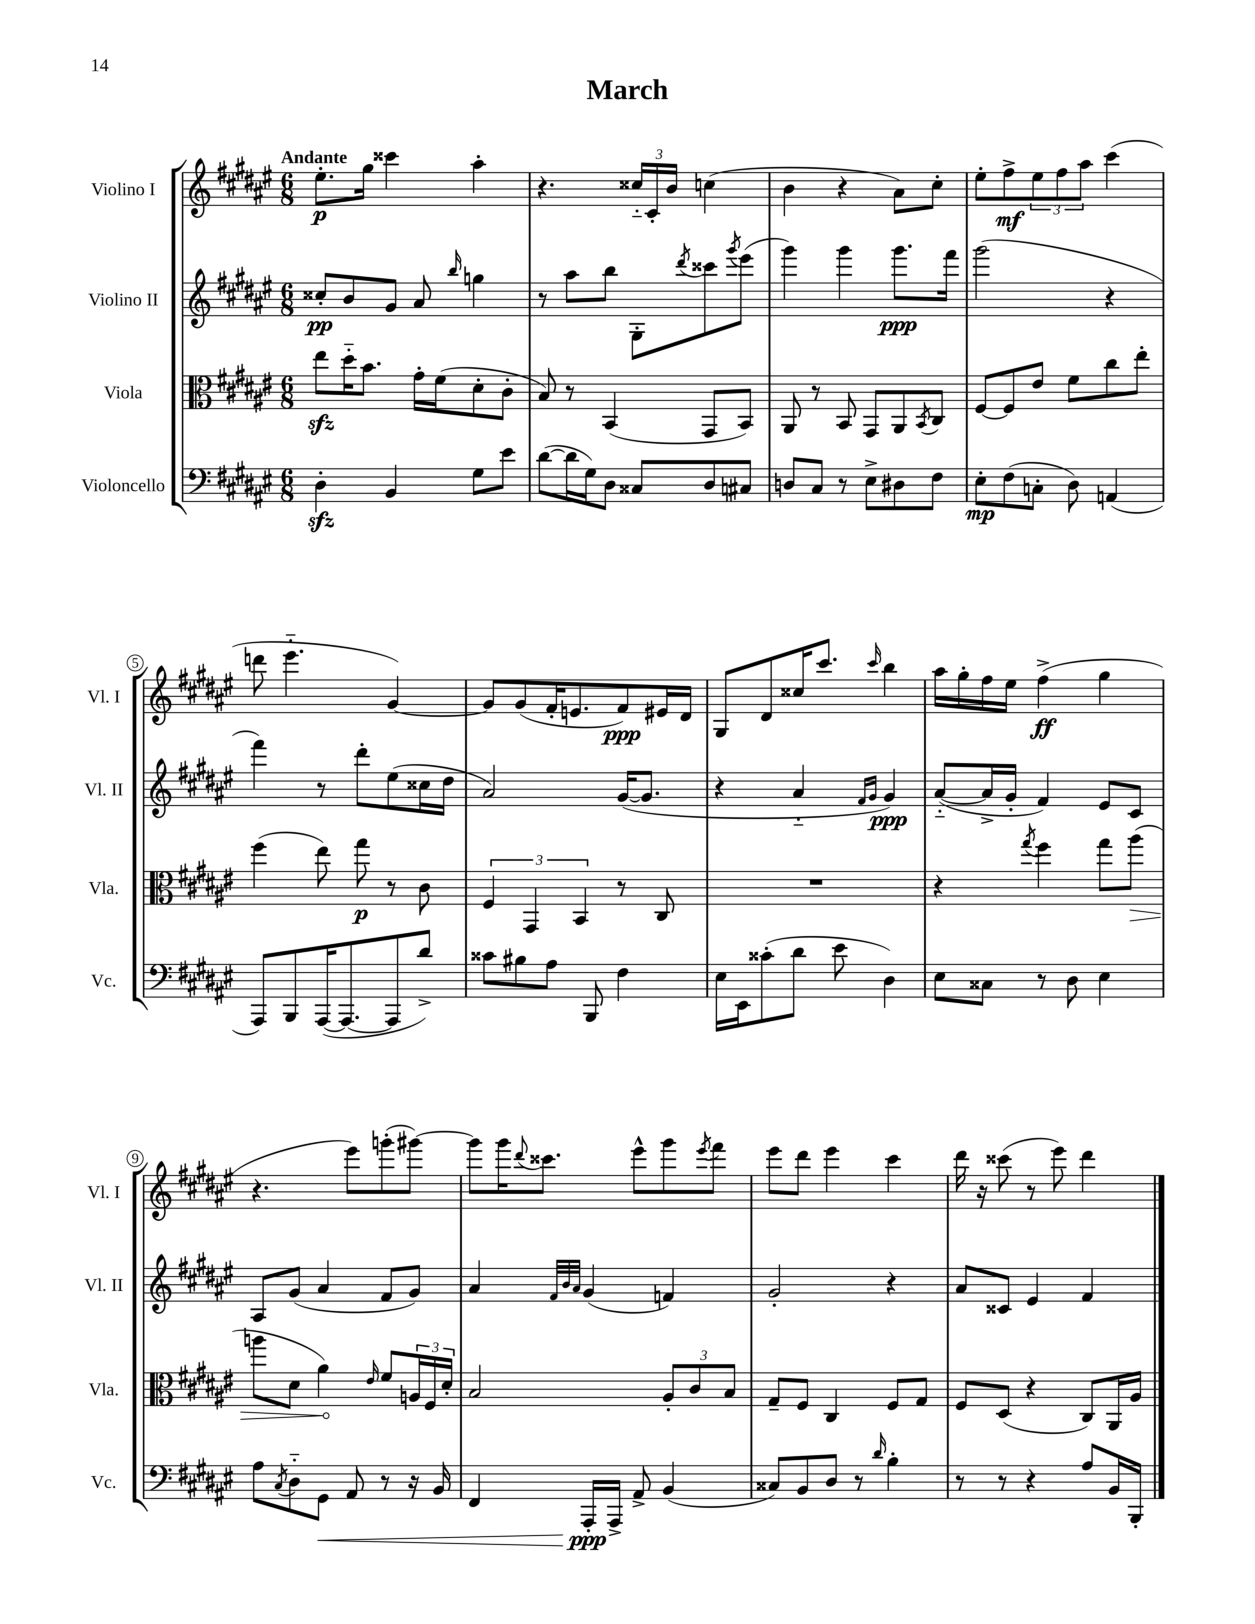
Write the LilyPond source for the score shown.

\header { title = "March" }
<<
\new StaffGroup <<
\new Staff = "s0" \with { instrumentName = "Violino I" shortInstrumentName = "Vl. I" } {
    \clef treble \key fis \major \numericTimeSignature \time 6/8 \tempo "Andante"
    eis''8.-.\p gis''16 cisis'''4 ais''4-. |
    r4. \tuplet 3/2 { cisis''16-_ cis'16-. b'16 } c''4( |
    b'4 r4 ais'8) cis''8-. |
    eis''8-. fis''8->\mf \tuplet 3/2 { eis''8 fis''8 ais''8 } cis'''4( |
    d'''8 eis'''4.-_ gis'4~) |
    gis'8 gis'8( fis'16-. e'8. fis'8\ppp) eis'16 dis'16 |
    gis8 dis'8 cisis''16 cis'''8. \grace { cis'''16 } b''4 |
    ais''16 gis''16-. fis''16 eis''16 fis''4->\ff( gis''4 |
    r4. eis'''8) g'''8-.( gis'''8~) |
    gis'''8 gis'''16 \appoggiatura { dis'''8 } cisis'''8. eis'''8-^ gis'''8 \acciaccatura { eis'''8 } fis'''8 |
    eis'''8 dis'''8 eis'''4 cis'''4 |
    dis'''16 r16 cisis'''8( r8 eis'''8) dis'''4 \bar "|." |
}
\new Staff = "s1" \with { instrumentName = "Violino II" shortInstrumentName = "Vl. II" } {
    \clef treble \key fis \major \numericTimeSignature \time 6/8
    cisis''8-.\pp b'8 gis'8 ais'8 \grace { b''16 } g''4 |
    r8 ais''8 b''8 gis8-. \acciaccatura { dis'''8 } cisis'''8 \acciaccatura { gis'''8 } eis'''8( |
    gis'''4) gis'''4 gis'''8.\ppp fis'''16 |
    gis'''2( r4 |
    fis'''4) r8 dis'''8-. eis''8( cisis''16 dis''16 |
    ais'2) gis'16~( gis'8. |
    r4 ais'4-_ \grace { fis'16 gis'16 } gis'4\ppp) |
    ais'8~-_( ais'16-> gis'16-. fis'4) eis'8 cis'8 |
    ais8 gis'8( ais'4 fis'8 gis'8) |
    ais'4 \grace { fis'32 b'32 ais'32 } gis'4( f'4) |
    gis'2-. r4 |
    ais'8 cisis'8 eis'4 fis'4 \bar "|." |
}
\new Staff = "s2" \with { instrumentName = "Viola" shortInstrumentName = "Vla." } {
    \clef alto \key fis \major \numericTimeSignature \time 6/8
    eis''8\sfz dis''16-_ b'8. gis'16-. fis'16( dis'8-. cis'8-. |
    b8) r8 b,4( gis,8 b,8) |
    ais,8 r8 b,8 gis,8 ais,8 \acciaccatura { b,8 } cis8 |
    fis8~ fis8 eis'8 fis'8 cis''8 eis''8-. |
    fis''4( eis''8) gis''8\p r8 cis'8 |
    \tuplet 3/2 { fis4 gis,4 b,4 } r8 cis8 |
    R2. |
    r4 \acciaccatura { gis''8 } fis''4 gis''8 \once \override Hairpin.circled-tip = ##t ais''8\>( |
    a''8 dis'8 ais'4\!) \grace { eis'16 } fis'8 \tuplet 3/2 { a16 fis16 dis'16-. } |
    b2 \tuplet 3/2 { ais8-. cis'8 b8 } |
    gis8-- fis8 cis4 fis8 gis8 |
    fis8 dis8( r4 cis8) ais,16 ais16 \bar "|." |
}
\new Staff = "s3" \with { instrumentName = "Violoncello" shortInstrumentName = "Vc." } {
    \clef bass \key fis \major \numericTimeSignature \time 6/8
    dis4-.\sfz b,4 gis8 eis'8 |
    dis'8~( dis'16 gis16) dis8 cisis8 dis8 cis8 |
    d8 cis8 r8 eis8-> dis8 fis8 |
    eis8-.\mp fis8( c8-. dis8) a,4( |
    ais,,8) b,,8 ais,,16~( ais,,8.~ ais,,8 dis'8->) |
    cisis'8 bis8 ais8 b,,8 fis4 |
    eis16 eis,16 cisis'8-.( dis'8 eis'8 dis4) |
    eis8 cisis8 r8 dis8 eis4 |
    ais8 \acciaccatura { cis8 } dis8-_ gis,8\< ais,8 r8 r16 b,16 |
    fis,4 ais,,16-.\ppp\! ais,,16-> ais,8-> b,4( |
    cisis8) b,8 dis8 r8 \grace { dis'16 } b4-. |
    r8 r8 r4 ais8 b,16 b,,16-. \bar "|." |
}
>>
>>
\layout { \context { \Score \override BarNumber.stencil = #(make-stencil-circler 0.1 0.3 ly:text-interface::print) } }
